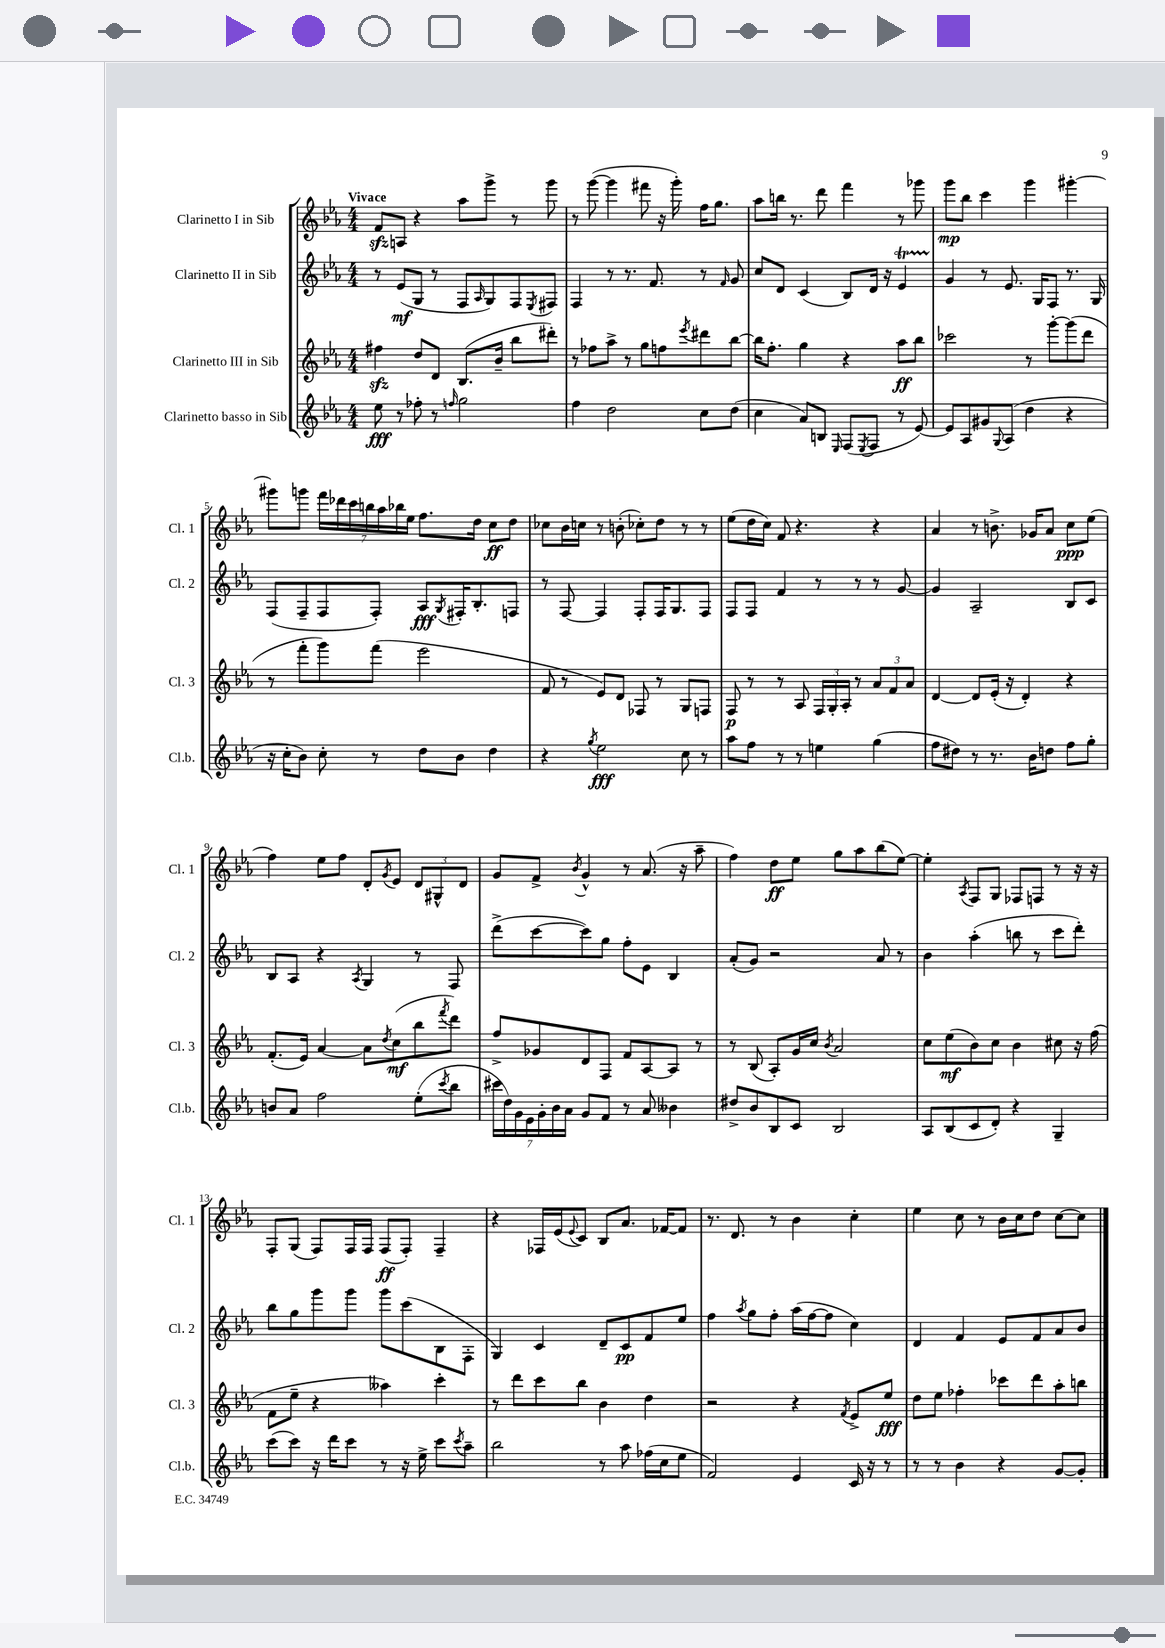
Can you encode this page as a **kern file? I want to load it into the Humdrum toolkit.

**kern	**kern	**kern	**kern
*staff4	*staff3	*staff2	*staff1
*clefG2	*clefG2	*clefG2	*clefG2
*k[b-e-a-]	*k[b-e-a-]	*k[b-e-a-]	*k[b-e-a-]
*M4/4	*M4/4	*M4/4	*M4/4
8ee-	4ff#	8r	8f
8r	.	(8e-	8A
8ff-'	8dd	8G	4r
8r	8d	8r	.
16qqff	.	.	.
2gg	(8.B-	8F	8aa-
.	.	16qqA-	.
.	.	8G)	8ggg^
.	16b-~	.	.
.	8bb-	8F	8r
.	.	8qE-	.
.	8ddd#')	8F#	8ggg
=	=	=	=
4ff	8r	4F	8r
.	8ff-	.	([8ggg
2dd	8aa-^	8r	4ggg]
.	8r	8.r	.
.	8gg	.	8fff#
.	.	8.f	.
.	8ff	.	16r
.	.	.	16ggg')
.	8qeee-	.	.
8cc	8ddd#	8r	16ff
.	.	.	8.gg
.	.	16qqf	.
(8dd	[8bb-	8g	.
=	=	=	=
4cc	16bb-]	8cc	8aa-
.	8.ff'	.	.
.	.	8d	16bb
.	.	.	8.r
8a-)	4gg	(4c	.
8B	.	.	8ddd
16qqE-	.	.	.
(8F	4r	8B-)	4fff
8qE-	.	.	.
8F	.	16d	.
.	.	16r	.
8r	8aa-	4e-	8r
[8e-)	8bb-	.	8ggg-
=	=	=	=
8e-]	2ccc-	4g	8ggg
8A-	.	.	8bb-
8g#	.	8r	4ccc
8qqG	.	.	.
(8A-	.	8.e-	.
4dd	8r	.	4ggg
.	.	16G	.
.	[8ggg'	8F	.
4r	(8ggg]	8.r	[4ggg#'
.	8ddd	.	.
.	.	16G	.
=	=	=	=
16r	8r	(8F	8ggg#]
16cc'	.	.	.
8b-)	8fff'	8F~	8ggg
8cc'	8ggg)	8F	28fff
.	.	.	28ddd-
.	.	.	28ccc
.	.	.	28bb
8r	(8fff	8F')	.
.	.	.	28aa-
.	.	.	28bb-
.	.	.	28ee-
8dd	2eee-	8A-	8.ff
.	.	8qG	.
8b-	.	16F#'	.
.	.	8.B-'	16dd
4dd	.	.	8cc
.	.	8F	8dd
=	=	=	=
4r	8f	8r	8cc-
.	8r	[8F	16b-
.	.	.	16cc
8qgg	.	.	.
2ee-	8e-)	4F]	8r
.	8d	.	(8b'
.	8F-	8F'	8cc-')
.	8r	16F	8dd
.	.	8.G	.
8cc	8G	.	8r
8r	8F	8F	8r
=	=	=	=
8aa-	8F	8F	(8ee-
8ff	8r	8F	16dd
.	.	.	16cc)
8r	8r	4f	8f
8r	8A-	.	4.r
4ee	24F	8r	.
.	24G'	.	.
.	24A-'	.	.
.	8r	8r	.
(4gg	12a-	8r	4r
.	12f	.	.
.	.	[8g	.
.	12a-	.	.
=	=	=	=
8ff	[4d	4g]	4a-
8dd#)	.	.	.
8r	8d]	2A-~	8r
8.r	(16e-'	.	8.b^
.	16r	.	.
.	4d')	.	.
16b-	.	.	16g-
8dd	.	.	8a-
8ff	4r	8B-	8cc
8gg'	.	8c	(8ee-
=	=	=	=
8b	(8.f'	8B-	4ff)
8a-	.	8A-	.
.	16e-)	.	.
2ff	[4a-	4r	8ee-
.	.	.	8ff
.	.	8qA-	.
.	8a-]	4G	8d'
.	8qdd	.	8qg
.	(8cc	.	8e-
(8ee-'	8bb-	8r	12d
.	.	.	12G#^^
8qccc	8qfff	.	.
8bb-	8ddd)	8F	.
.	.	.	12d
=	=	=	=
28ccc#	8ff^	(8ddd^	8g
28dd)	.	.	.
28g	.	.	.
28e-	.	.	.
.	8g-	[8ccc	8f^
28g'	.	.	.
28b-	.	.	.
28a-	.	.	.
.	.	.	8qb-
8g	8d	8ccc])	4g^^
8f	8F	8gg	.
8r	8f	8ff'	8r
8a-	[8A-	8e-	(8.a-
4b--	8A-]	4B-	.
.	.	.	16r
.	8r	.	8aa-~
=	=	=	=
8dd#^	8r	(8a-'	4ff)
8b-	(8B-	8g)	.
8B-	8A-')	2r	8dd
8c	16g	.	8ee-
.	16cc	.	.
.	8qb-	.	.
2B-	2a-	.	8gg
.	.	.	8aa-
.	.	8a-	(8bb-
.	.	8r	[8ee-)
=	=	=	=
8A-	8cc	4b-	4ee-']
(8B-	(8ee-	.	.
.	.	.	8qA-
8c	8b-)	(4aa-'	8F
8d')	8cc	.	8G
4r	4b-	8bb	8F-
.	.	8r	8F
4G~	8cc#	8ccc	8r
.	16r	8ddd')	16r
.	(16ff	.	16r
=	=	=	=
(8ccc	8f	8bb-	8F'
8ccc)	8ee-~	8gg	(8G
16r	4r	8ggg	8F)
16ddd	.	.	.
8ccc	.	8ggg	16F
.	.	.	16F
8r	4aa--)	8ggg	(8F
16r	.	(8ccc	8F')
16ee-^	.	.	.
8ccc	4ccc'	8B-	4F~
8qccc	.	.	.
8aa-~	.	8F'	.
=	=	=	=
2bb-	8r	4G)	4r
.	8ddd	.	.
.	8ccc	4c	16F-
.	.	.	(16e-
.	.	.	8qqe-
.	8bb-	.	8c)
8r	4b-	8d~	8B-
8aa-	.	8c	8.a-
(16ff-	4dd	8f	.
16cc	.	.	[16f-
8ee-	.	8ee-	8f-]
=	=	=	=
2f)	2r	4ff	8.r
.	.	.	8.d
.	.	8qaa-	.
.	.	8gg	.
.	.	8ff'	8r
4e-	4r	(16aa-	4b-
.	.	[16ff	.
.	.	8ff]	.
.	8qf	.	.
16c	8e-^	4cc)	4cc'
16r	.	.	.
8r	8ee-	.	.
=	=	=	=
8r	8dd	4d	4ee-
8r	8ee-	.	.
4b-	4ff-'	4f	8cc
.	.	.	8r
4r	8ccc-	8e-	16b-
.	.	.	16cc
.	8ddd	8f	8dd
[8g	8aa-'	8a-	[8cc
8g']	8bb	8b-	8cc]
==	==	==	==
*-	*-	*-	*-
